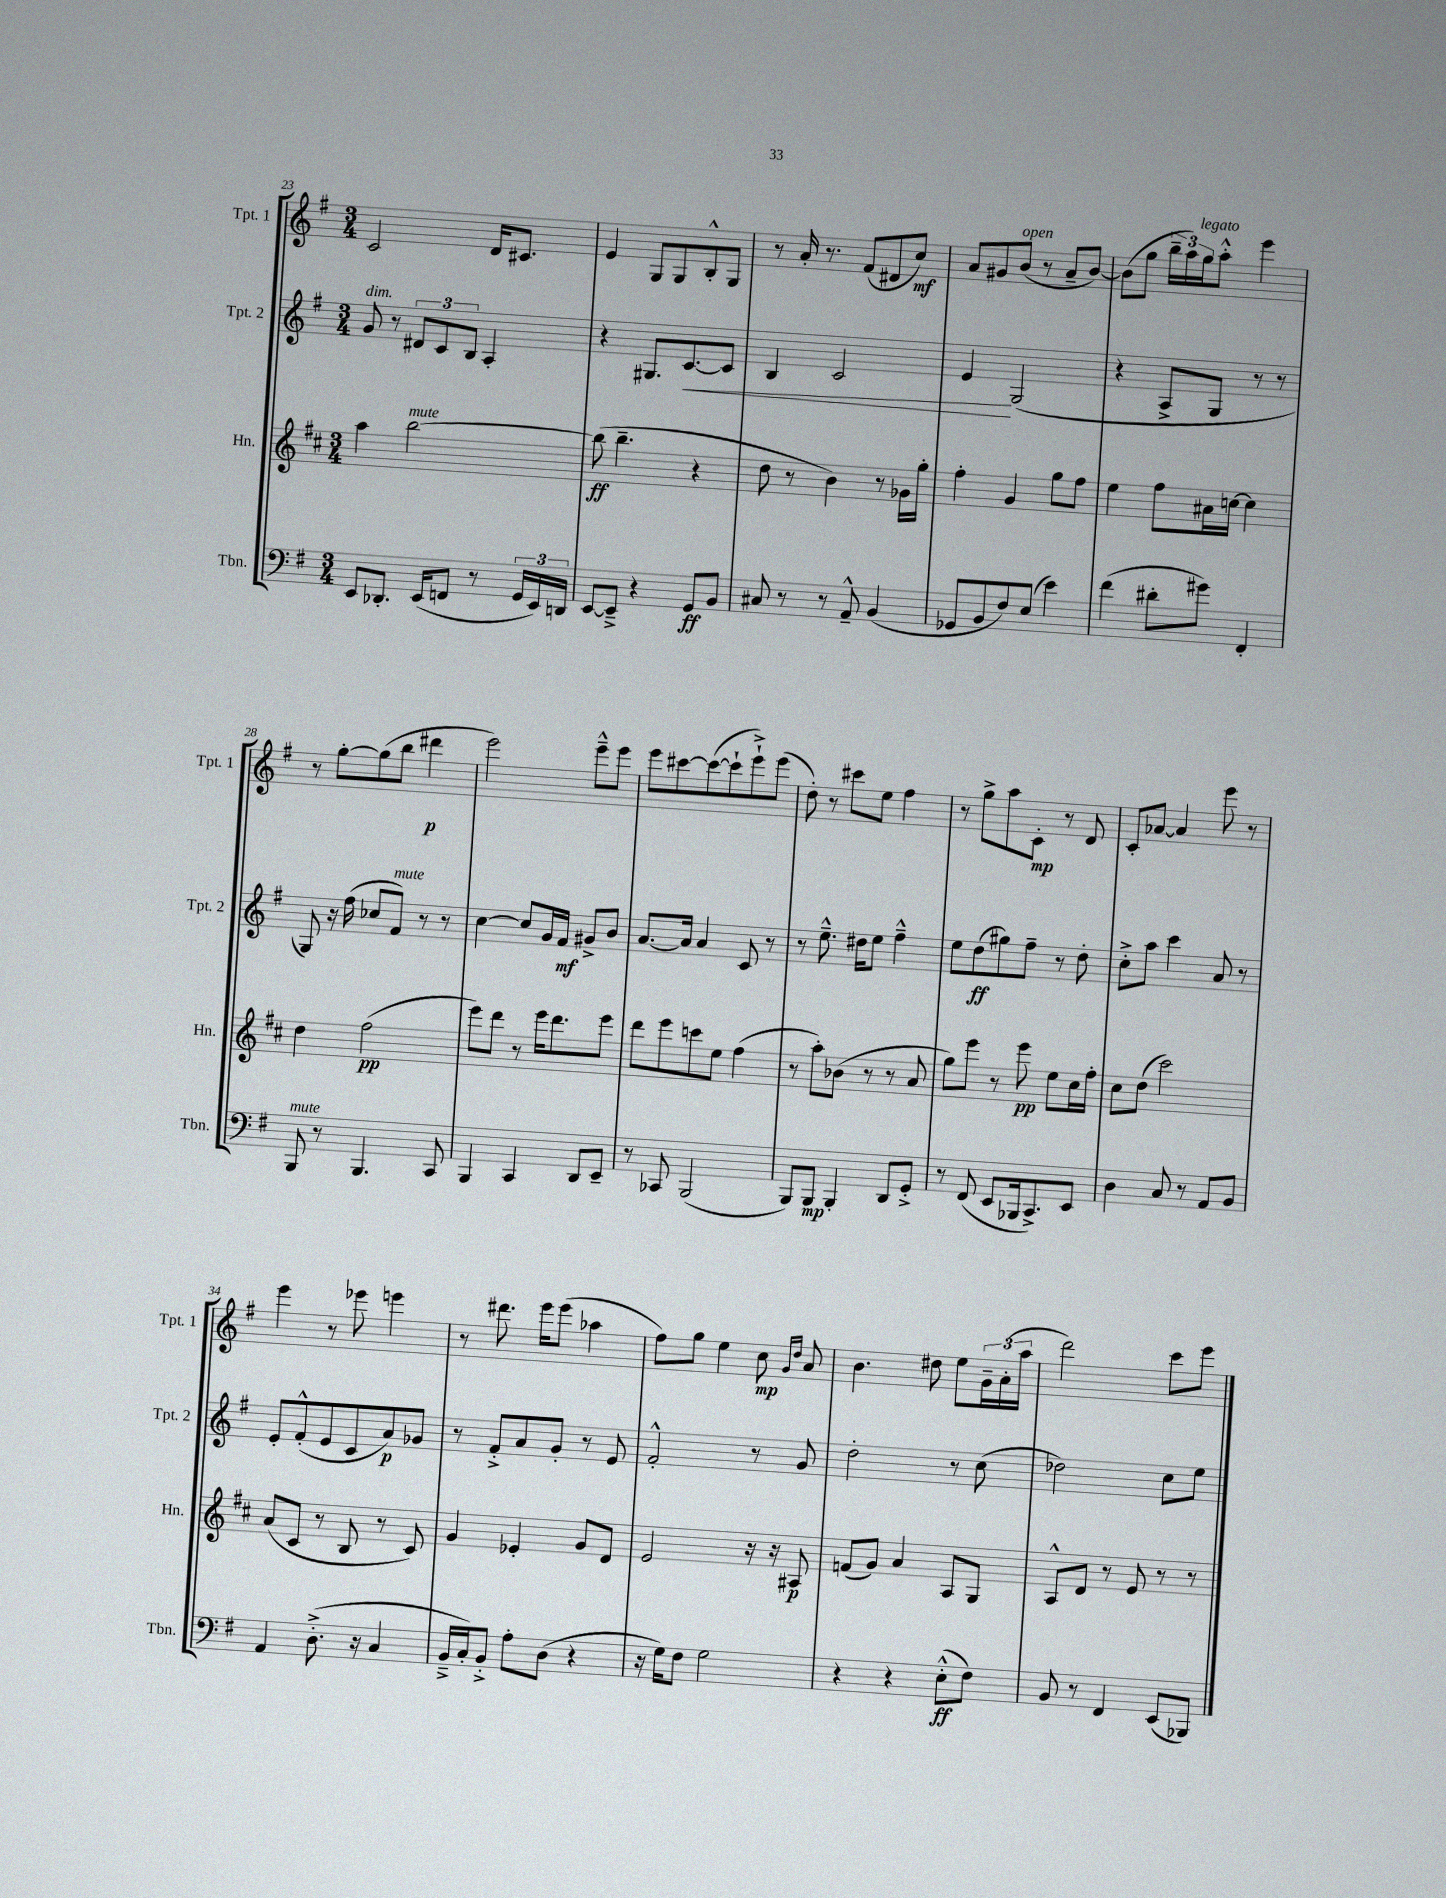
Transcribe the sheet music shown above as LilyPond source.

<<
\new StaffGroup <<
\new Staff = "s0" \with { instrumentName = "Tpt. 1" shortInstrumentName = "Tpt. 1" } {
    \clef treble \key g \major \numericTimeSignature \time 3/4
    c'2 d'16 cis'8. |
    e'4 g8 g8 b8-.-^ g8 |
    r8 a'16-. r8. fis'8( dis'8 c''8\mf) |
    a'8 gis'8 b'8^\markup { \italic "open" }( r8 a'8-- b'8~) |
    b'8( g''8 \tuplet 3/2 { b''16-- a''16) g''16^\markup { \italic "legato" } } a''8-.-^ e'''4 |
    r8 g''8~-. g''8( b''8 dis'''4\p |
    e'''2) e'''8---^ e'''8 |
    e'''8 cis'''8~ cis'''8~( cis'''8-! e'''8-!->) e'''8( |
    d''8-.) r8 cis'''8 e''8 fis''4 |
    r8 g''8-> a''8 c'8-.\mp r8 d'8 |
    c'8-. aes'8~ aes'4 e'''8 r8 |
    e'''4 r8 ees'''8 e'''4 |
    r8 dis'''8. e'''16 e'''8( aes''4 |
    fis''8) g''8 e''4 c''8\mp \grace { g'16 d''16 } a'8 |
    b'4. dis''8 e''8 \tuplet 3/2 { g'16-- a'16-.( a''16 } |
    d'''2) c'''8 e'''8 \bar "|." |
}
\new Staff = "s1" \with { instrumentName = "Tpt. 2" shortInstrumentName = "Tpt. 2" } {
    \clef treble \key g \major \numericTimeSignature \time 3/4
    g'8^\markup { \italic "dim." } r8 \tuplet 3/2 { dis'8 c'8 b8 } a4-. |
    r4 gis8. c'8.~\< c'8 |
    b4 c'2 |
    e'4\! g2( |
    r4 a8-> g8 r8 r8 |
    g8) r16 fis''16( ces''8 fis'8^\markup { \italic "mute" }) r8 r8 |
    c''4~ c''8 g'16 fis'16\mf gis'8-> b'8 |
    a'8.~ a'16 a'4 c'8 r8 |
    r8 e''8.---^ dis''16 e''8 fis''4---^ |
    e''8 d''8\ff( gis''8) fis''8-- r8 d''8-. |
    c''8-.-> a''8 c'''4 a'8 r8 |
    e'8-. fis'8-.-^( e'8 c'8 a'8\p) ges'8 |
    r8 fis'8-.-> a'8 g'8-. r8 e'8 |
    fis'2-.-^ r8 g'8 |
    d''2-. r8 c''8( |
    des''2) c''8 e''8 \bar "|." |
}
\new Staff = "s2" \with { instrumentName = "Hn." shortInstrumentName = "Hn." } {
    \clef treble \key d \major \numericTimeSignature \time 3/4
    a''4 b''2~^\markup { \italic "mute" } |
    b''8\ff( b''4.-- r4 |
    d''8 r8 b'4) r8 ges'16 g''16-. |
    fis''4-. g'4 g''8 fis''8 |
    e''4 fis''8 ais'16 c''16~ c''4 |
    d''4 fis''2\pp( |
    e'''8) d'''8 r8 e'''16 d'''8. e'''8 |
    d'''8 e'''8 c'''8 e''8 fis''4( |
    r8 a''8-.) bes'8( r8 r8 a'8 |
    g''8) e'''8 r8 e'''8\pp e''8 cis''16 fis''16-. |
    cis''8 d''8( cis'''2) |
    a'8( cis'8 r8 b8 r8 cis'8) |
    g'4 ees'4-. g'8 d'8 |
    e'2 r16 r16 ais8\p |
    f'8( g'8) a'4 a8 g8 |
    a8-^ d'8 r8 e'8 r8 r8 \bar "|." |
}
\new Staff = "s3" \with { instrumentName = "Tbn." shortInstrumentName = "Tbn." } {
    \clef bass \key g \major \numericTimeSignature \time 3/4
    e,8 des,8.-. e,16( f,8 r8 \tuplet 3/2 { g,16 e,16) d,16 } |
    e,8~ e,8---> r4 g,8\ff b,8 |
    cis8 r8 r8 a,8---^ b,4( |
    ges,8 b,8 fis8) e8( e'4) |
    fis'4( dis'8-. gis'8) fis,4-. |
    b,,8^\markup { \italic "mute" } r8 b,,4. c,8 |
    b,,4 c,4 d,8 e,8-- |
    r8 ces,8 b,,2( |
    b,,8) b,,8\mp b,,4-. d,8 g,8-.-> |
    r8 fis,8( e,8 bes,,16 c,8.->) e,8 |
    d4 c8 r8 a,8 b,8 |
    a,4 d8.-.->( r16 c4 |
    b,16---> c16-.) b,8-.-> a8-. d8( r4 |
    r16 g16) fis8 g2 |
    r4 r4 e8-.-^\ff( fis8) |
    b,8 r8 fis,4 e,8( bes,,8) \bar "|." |
}
>>
>>
\layout { \context { \Score currentBarNumber = #23 } }
